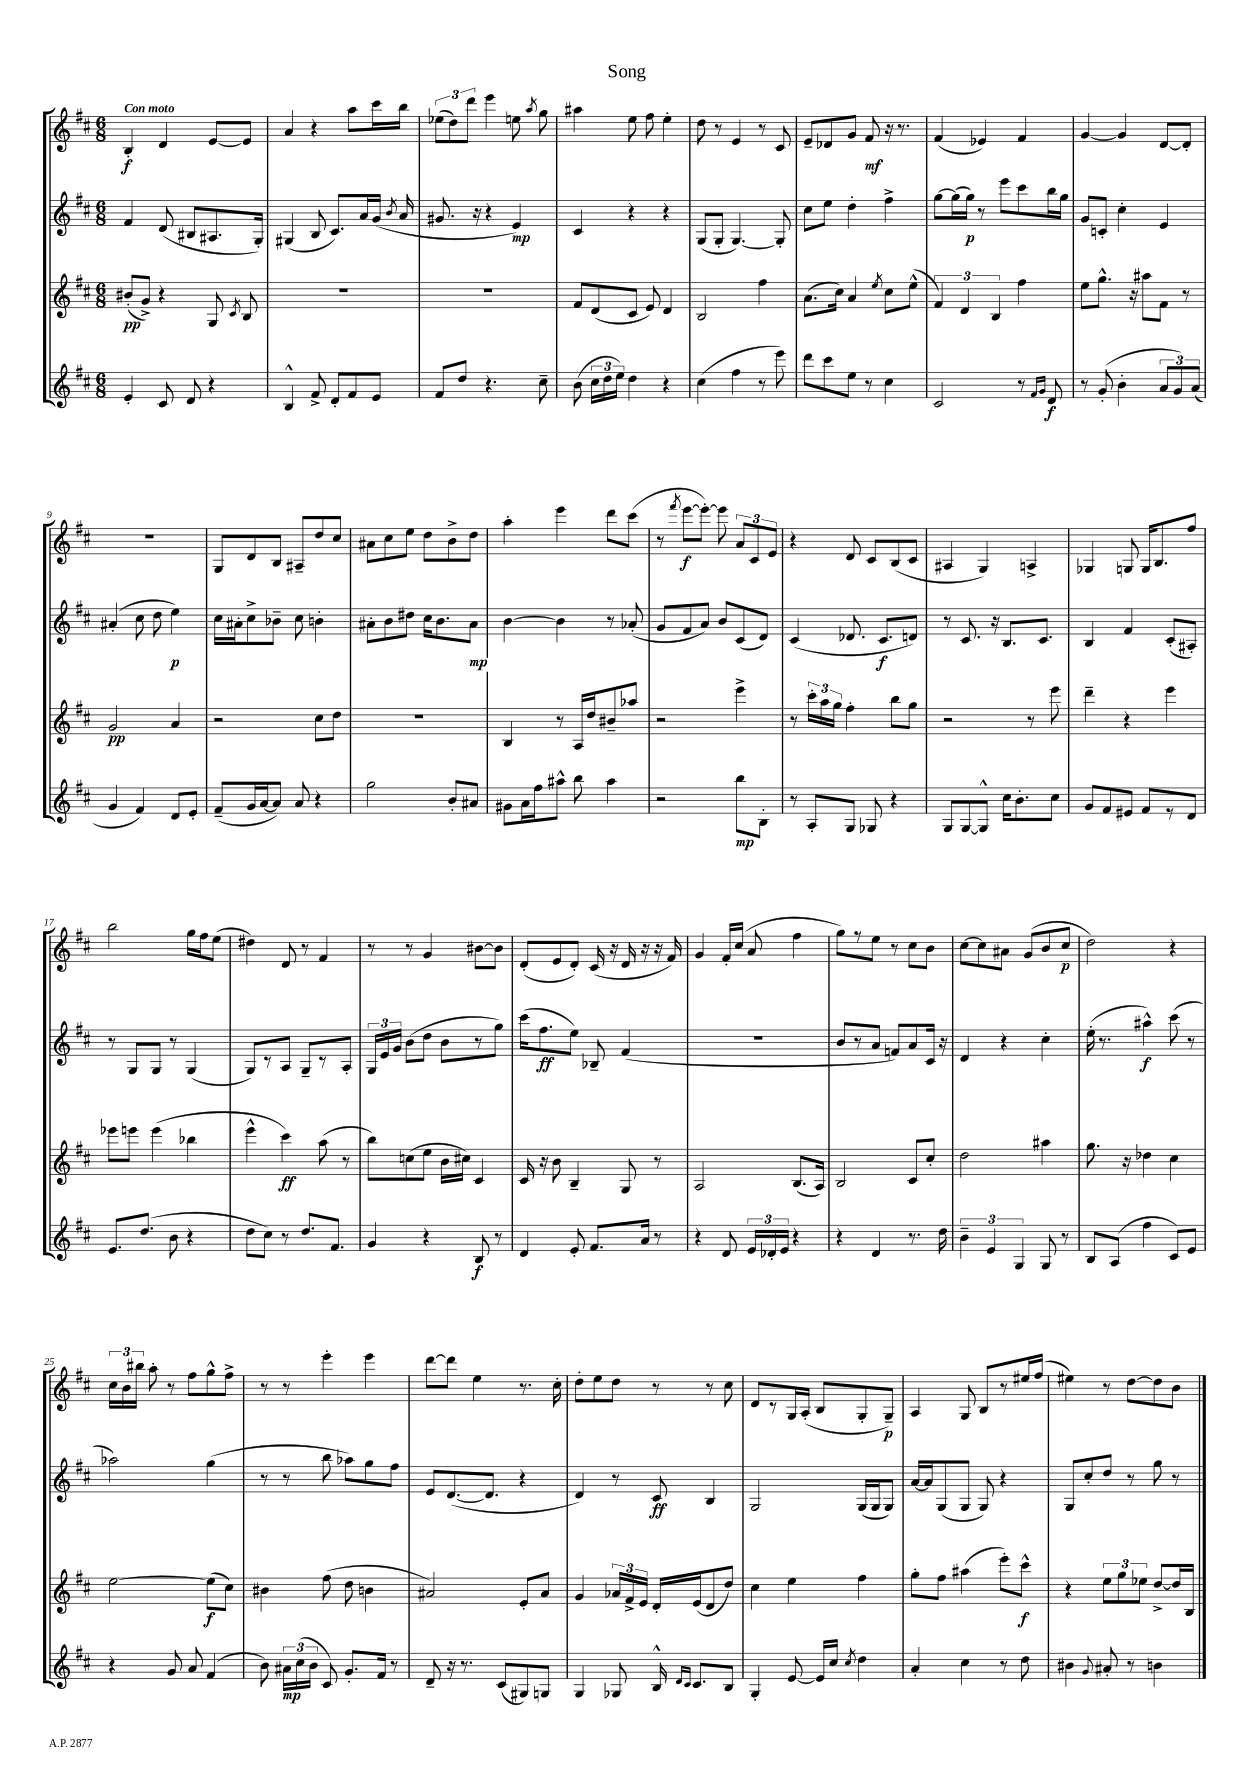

**kern	**kern	**kern	**kern
*staff4	*staff3	*staff2	*staff1
*clefG2	*clefG2	*clefG2	*clefG2
*k[f#c#]	*k[f#c#]	*k[f#c#]	*k[f#c#]
*M6/8	*M6/8	*M6/8	*M6/8
4e'/	(8b#'/L	4f#/	4B'/
.	8g^/J)	.	.
8c#/	4r	(8d/	4d/
8d/	.	8B#/L	.
4r	8G/	8.A#/	[8e/L
.	8qc#/	.	.
.	8B/	.	8e/]J
.	.	16G'/Jk)	.
=	=	=	=
4B^^/	2.r	(4G#/	4a/
8f#^/	.	8B/	4r
8d'/L	.	8.c#/L)	.
8f#/	.	.	8aa\L
.	.	16a/L	.
8e/J	.	(16g/JJ	16ccc#\L
.	.	8qb/	.
.	.	16a/	16bb\JJ
=	=	=	=
8f#/L	2.r	8.g#/	(12ee-\L
.	.	.	12dd\)
8dd/J	.	.	.
.	.	.	12ddd\J
.	.	16r	.
4.r	.	4r	4eee\
.	.	4e/)	8ee\
.	.	.	8qaa/
8cc#~\	.	.	8gg\
=	=	=	=
(8b\	8f#/L	4c#/	4aa#\
24cc#\LL	(8d/	.	.
24dd\	.	.	.
24ee\JJ)	.	.	.
4dd\	8c#/J	4r	8ee\
.	8e/)	.	8ff#\
4r	4d/	4r	4ee'\
=	=	=	=
(4cc#\	2B/	(8G/L	8dd\
.	.	8G'/J	8r
4ff#\	.	[4.G/)	4e/
8r	4ff#\	.	8r
8eee\)	.	8G'/]	8c#/
=	=	=	=
8ddd\L	(8.a\L	8cc#\L	8e~/L
8ccc#\	.	8ee\J	8d-/
.	16cc#\Jk)	.	.
8ee\J	4a/	4dd'\	8g/J
8r	.	.	8f#/
.	8qee/	.	.
4cc#\	8cc#\L	4ff#^\	16r
.	.	.	8.r
.	(8ee^^\J	.	.
=	=	=	=
2c#/	6f#/)	[8gg\L	(4f#/
.	.	(16gg\]L	.
.	6d/	.	.
.	.	16gg\JJ)	.
.	.	8r	4e-/)
.	6B/	.	.
.	.	8eee\L	.
8r	4ff#\	8ccc#\	4f#/
16qqf#/LL	.	.	.
16qqg/JJ	.	.	.
8d/	.	16bb\L	.
.	.	16gg\JJ	.
=	=	=	=
8r	8ee\L	8g/L	[4g/
(8g'/	8.gg^^\J	8c'/J	.
4b'\	.	4cc#'\	4g/]
.	16r	.	.
.	8aa#\L	.	.
12a/L	8f#\J	4e/	[8d/L
12g/)	.	.	.
.	8r	.	8d'/]J
(12a/J	.	.	.
=	=	=	=
4g/	2g/	(4a#'/	2.r
4f#/)	.	8cc#\	.
.	.	8dd\	.
8d/L	4a/	4ee\)	.
8e'/J	.	.	.
=	=	=	=
(8f#~/L	2r	16cc#\LL	8G/L
.	.	16a#'\J	.
16g/L	.	8cc#^\	8d/
[16a/J	.	.	.
8a/]J)	.	8b-~\J	8B/J
8a/	.	8cc#\	8A#~/L
4r	8cc#\L	4b'\	8dd/
.	8dd\J	.	8cc#/J
=	=	=	=
2gg\	2.r	8a#'\L	8a#\L
.	.	8b\	8cc#\
.	.	8dd#\J	8ee\J
.	.	16cc#\LK	8dd\L
.	.	8.b\	.
8b'/L	.	.	8b^\
8a#/J	.	8a#\J	8dd\J
=	=	=	=
8g#\L	4B/	[4b\	4aa'\
16a\L	.	.	.
16ff#\J	.	.	.
8aa#^^\J	8r	4b\]	4eee\
8bb\	16A/LL	.	.
.	16dd/J	.	.
4aa#\	8b#~/	8r	8ddd\L
.	8aa-/J	(8a-'/	(8ccc#\J
=	=	=	=
2r	2r	8g/L	8r
.	.	.	8qfff#/
.	.	8f#/	[8eee\L
.	.	8a/J)	8eee'\_J)
.	.	8b/L	8eee\]
8bb\L	4eee^\	(8c#/	12a/L
.	.	.	12c#/
8B'\J	.	8d/J)	.
.	.	.	12e/J
=	=	=	=
8r	8r	(4c#/	4r
8A'/L	24ccc#'\LL	.	.
.	24aa\	.	.
.	24gg\JJ	.	.
8G/J	4ff#'\	8.d-/	8d/
8G-/	.	.	8c#/L
.	.	8.c#/L	.
4r	8bb\L	.	(8B/
.	8gg\J	8d/J)	8c#/J
=	=	=	=
8G/L	2r	8r	4A#/
[8G/	.	8.c#/	.
8G^^/]J	.	.	4G/)
.	.	16r	.
16cc#\LK	.	8.B/L	.
8.b'\	.	.	.
.	8r	.	4A^/
.	.	8.c#/J	.
8cc#\J	8eee\	.	.
=	=	=	=
8g/L	4ddd~\	4B/	4G-/
8f#/	.	.	.
8e#/J	4r	4f#/	8G/
8f#/L	.	.	16G/LK
.	.	.	8.B/
8r	4eee\	(8c#'/L	.
8d/J	.	8A#'/J)	8ff#/J
=	=	=	=
8.e/L	8eee-\L	8r	2bb\
.	8eee\J	8G/L	.
(8.dd/J	.	.	.
.	(4eee\	8G/J	.
8b\	.	8r	.
4r	4bb-\	(4G/	16gg\LL
.	.	.	16ff#\J
.	.	.	(8ee\J
=	=	=	=
8dd\L	4eee^^\	8G/L)	4dd#\)
8cc#\J)	.	8r	.
8r	4ccc#\)	8A/J	8d/
8.dd/L	.	8G~/L	8r
.	(8aa\	8r	4f#/
8.f#/J	.	.	.
.	8r	8A'/J	.
=	=	=	=
4g/	8bb\L)	24G/LL	8r
.	.	24e/	.
.	.	24g/JJ	.
.	(8cc\	(8b\L	8r
4r	8ee\J	8dd\J	4g/
.	16b\LL	8b\L	.
.	16cc#\JJ)	.	.
8B/	4c#/	8r	[8b#\L
8r	.	8gg\J)	8b#\]J
=	=	=	=
4d/	16c#/	(16ccc#\LK	(8d'/L
.	16r	8.ff#\	.
.	8b\	.	8e/
8e'/	4B~/	8ee\J)	8d'/J)
8.f#/L	.	8B-~/	(16c#/
.	.	.	16r
.	8G/	(4f#/	16d/
16a/Jk	.	.	16r
8r	8r	.	16r
.	.	.	16f#/)
=	=	=	=
4r	2A/	2.r	4g/
8d/	.	.	16f#'/LL
.	.	.	(16cc#/JJ
24e/LL	.	.	8a/
24d-'/	.	.	.
24e/JJ	.	.	.
4r	(8.B/L	.	4ff#\
.	16A/Jk)	.	.
=	=	=	=
4r	2B/	8b/L	8gg\L)
.	.	8r	8r
4d/	.	8a/J	8ee\J
.	.	8f/L)	8r
8.r	8c#/L	8a/	8cc#\L
.	8cc#'/J	16c#/Jk	8b\J
16dd\	.	16r	.
=	=	=	=
6b~\	2dd\	4d/	[8cc#\L
.	.	.	8cc#\]
6e/	.	.	.
.	.	4r	8a#\J
6G/	.	.	.
.	.	.	(8g/L
8G/	4aa#\	4cc#'\	8b/
8r	.	.	8cc#/J
=	=	=	=
8B/L	8.gg\	(16ee'\	2dd\)
.	.	8.r	.
(8A/J	.	.	.
.	16r	.	.
4ff#\	4dd-\	4aa#^^\)	.
8c#/L)	4cc#\	(8ccc#\	4r
8e/J	.	8r	.
=	=	=	=
4r	[2ee\	2aa-\)	24cc#\LL
.	.	.	24b\
.	.	.	24bb#\JJ
.	.	.	8aa'\
8g/	.	.	8r
8a/	.	.	8ff#\L
(4f#/	(8ee\]L	(4gg\	8gg^^\
.	8cc#\J)	.	8ff#^\J
=	=	=	=
8b\)	4b#\	8r	8r
24a#\LL	.	8r	8r
(24cc#\	.	.	.
24b\JJ	.	.	.
8c#/)	(8ff#\	8bb\	4eee'\
8.g'/L	8dd\	8aa-\L)	.
.	4b\	8gg\	4eee\
16f#/Jk	.	.	.
8r	.	8ff#\J	.
=	=	=	=
8d~/	2a#/)	8e/L	[8ddd\L
16r	.	([8.d/	8ddd\]J
8.r	.	.	.
.	.	.	4ee\
.	.	8.d/]J	.
(8c#/L	.	.	.
8G#/)	8e'/L	4r	8.r
8G/J	8a#/J	.	.
.	.	.	16cc#'\
=	=	=	=
4G/	4g/	4d/)	8dd'\L
.	.	.	8ee\
8G-/	24a-/LL	8r	8dd\J
.	24f#^/	.	.
.	24e/JJ	.	.
16B^^/	16d'/LL	8c#/	8r
16qqd/LL	.	.	.
16qqc#/JJ	.	.	.
8.c#/L	(16e/J	.	.
.	8d/	4B/	8r
8B/J	8dd/J)	.	8cc#\
=	=	=	=
4G'/	4cc#\	2G/	8d/L
.	.	.	8r
[8e/	4ee\	.	16G/L
.	.	.	(16A'/JJ
16e/]LL	.	.	8B/L
16cc#/JJ	.	.	.
8qcc#/	.	.	.
4dd\	4ff#\	(16G/LL	8G'/
.	.	16G/J	.
.	.	8G/J)	8G~/J)
=	=	=	=
4a'/	8gg'\L	[16a/LL	4A/
.	.	16a/]J	.
.	8ff#\J	(8G/	.
4cc#\	(4aa#\	8G/J	8G/
.	.	8G/)	8B/L
8r	8eee'\L)	4r	8r
8dd\	8ccc#^^\J	.	16ee#/L
.	.	.	(16ff#/JJ
=	=	=	=
4b#\	4r	8G/L	4ee#\)
.	.	8cc#'/	.
8qqg/	.	.	.
8a#'/	12ee\L	8dd/J	8r
.	12gg\	.	.
8r	.	8r	[8dd\L
.	12ee-\J	.	.
4b\	[8dd^/L	8gg\	8dd\]
.	16dd/]L	8r	8b\J
.	16B/JJ	.	.
==	==	==	==
*-	*-	*-	*-
